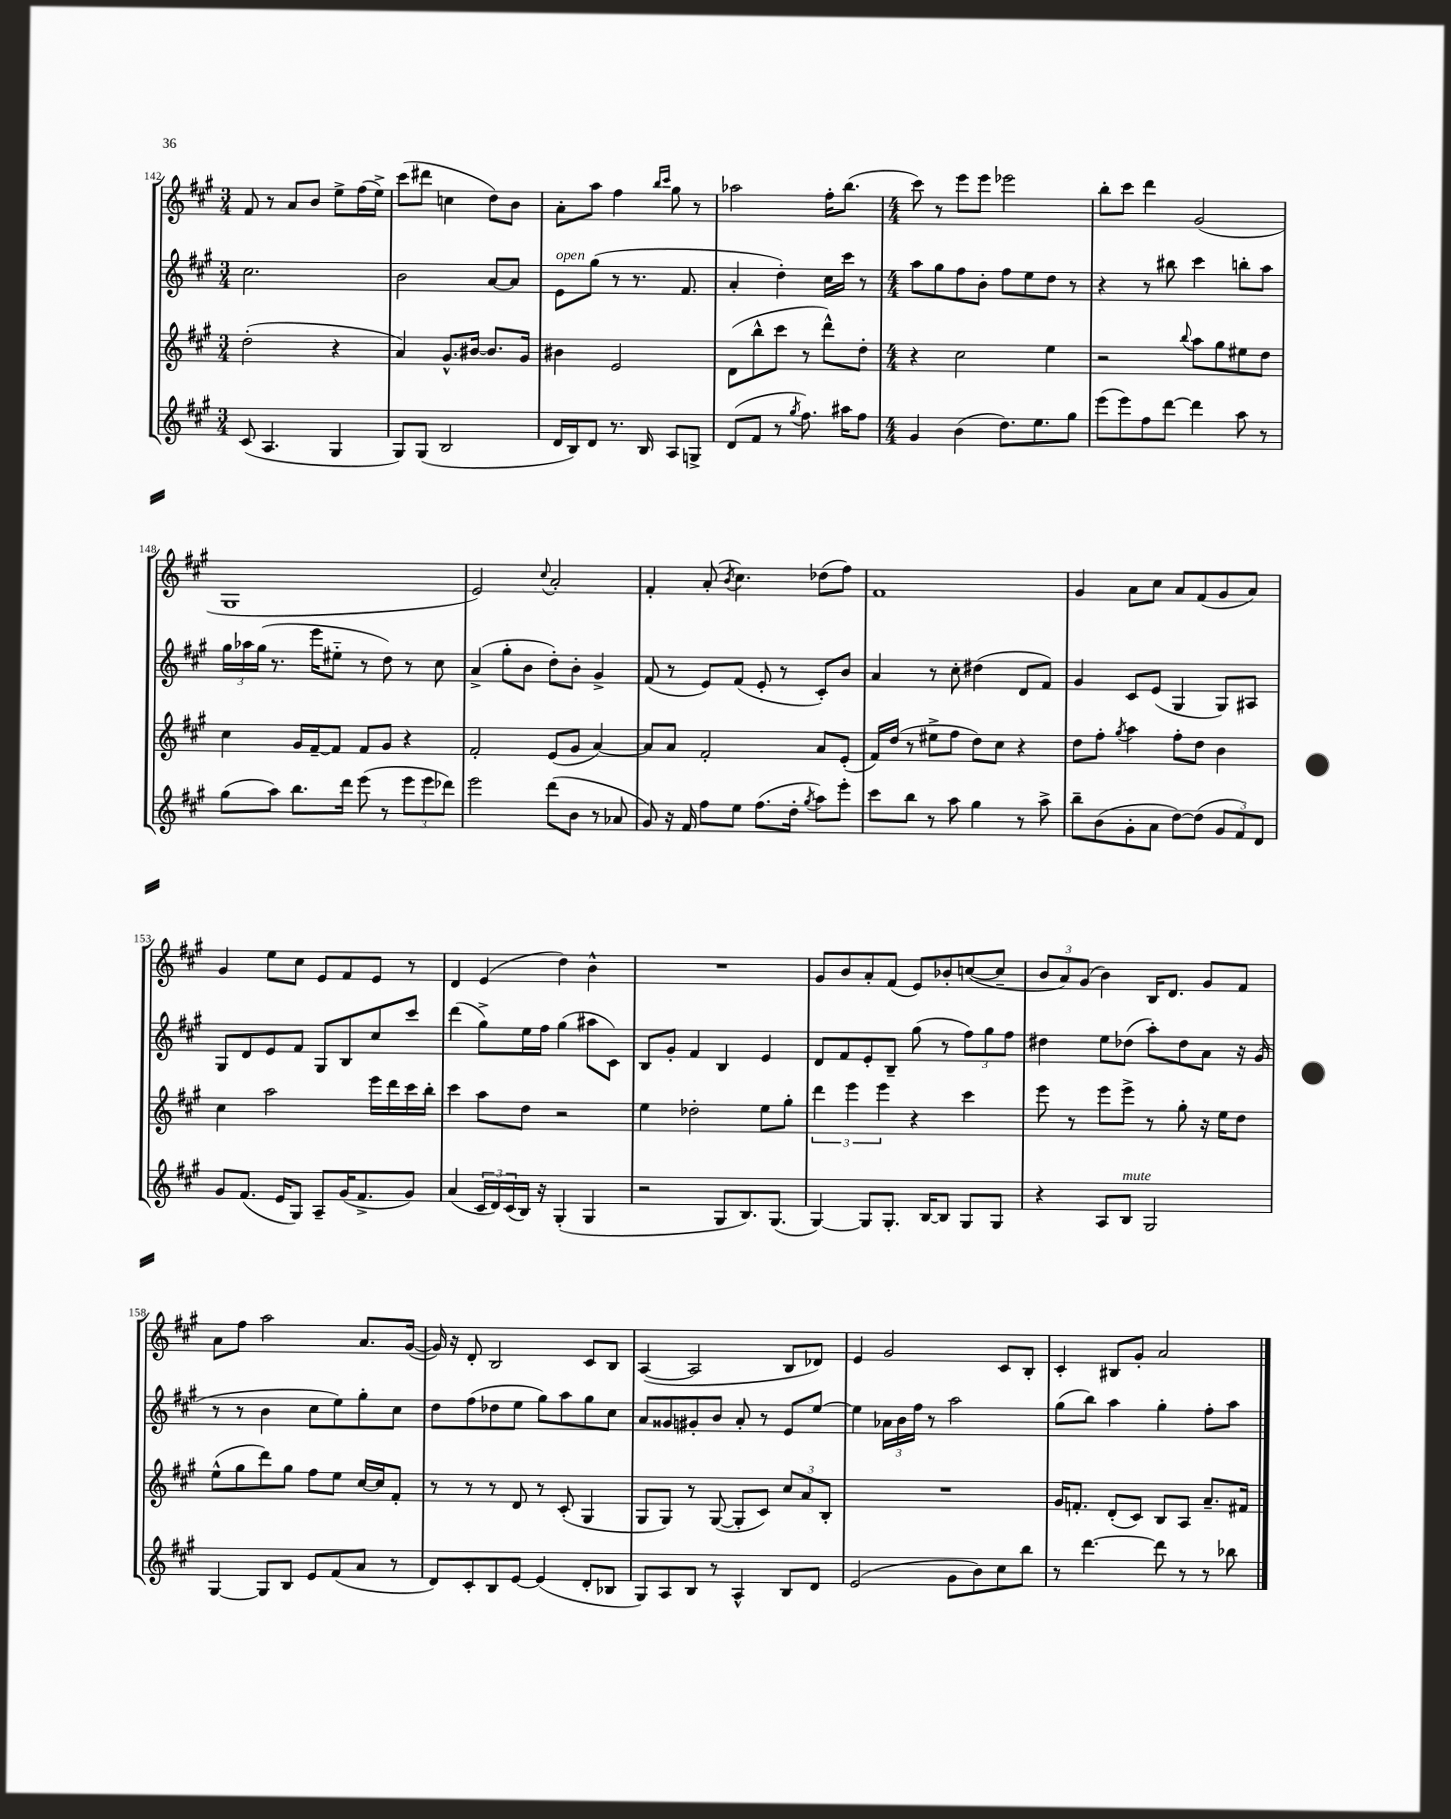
<<
\new StaffGroup <<
\new Staff = "s0" {
    \clef treble \key a \major \numericTimeSignature \time 3/4
    fis'8 r8 a'8 b'8 e''8-> fis''16( e''16->) |
    cis'''8( dis'''8 c''4 d''8) b'8 |
    a'8-. a''8 fis''4 \grace { b''16 cis'''16 } gis''8 r8 |
    aes''2 fis''16-. b''8.( |
    \numericTimeSignature \time 4/4 cis'''8) r8 e'''8 e'''8 ees'''2 |
    b''8-. cis'''8 d'''4 gis'2( |
    gis1 |
    e'2) \appoggiatura { cis''8 } a'2-. |
    fis'4-. a'8-.( \acciaccatura { b'8 } cis''4.) des''8( fis''8) |
    fis'1 |
    gis'4 a'8 cis''8 a'8 fis'8( gis'8 a'8) |
    gis'4 e''8 cis''8 e'8 fis'8 e'8 r8 |
    d'4 e'4( d''4) b'4-^ |
    R1 |
    gis'8 b'8 a'8-. fis'8( e'8) bes'8-. c''8~( c''8-- |
    \tuplet 3/2 { b'8 a'8) gis'8( } b'4) b16 d'8. gis'8 fis'8 |
    a'8 fis''8 a''2 a'8. gis'16~( |
    gis'16) r16 d'8-. b2 cis'8 b8 |
    a4~( a2 b8 des'8) |
    e'4 gis'2 cis'8 b8-. |
    cis'4-. bis8 gis'8-. a'2 \bar "|." |
}
\new Staff = "s1" {
    \clef treble \key a \major \numericTimeSignature \time 3/4
    cis''2. |
    b'2 a'8~ a'8 |
    e'8^\markup { \italic "open" } gis''8( r8 r8. fis'8. |
    a'4-. d''4-.) cis''16 cis'''16 r8 |
    \numericTimeSignature \time 4/4 a''8 gis''8 fis''8 b'8-. fis''8 e''8 d''8 r8 |
    r4 r8 bis''8 cis'''4 b''8-. a''8 |
    \tuplet 3/2 { gis''16 aes''16 gis''16( } r8. e'''16 eis''8-_ r8 d''8) r8 cis''8 |
    a'4->( gis''8-. b'8 d''8-.) b'8-. gis'4-> |
    fis'8( r8 e'8) fis'8( e'8-. r8 cis'8-.) b'8 |
    a'4 r8 cis''8-. dis''4( d'8 fis'8) |
    gis'4 cis'8 e'8( gis4 gis8) ais8 |
    gis8 d'8 e'8 fis'8 gis8 b8 cis''8 cis'''8 |
    d'''4( gis''8->) e''16 fis''16 gis''4( ais''8 cis'8) |
    b8 gis'8-. fis'4 b4 e'4 |
    d'8 fis'8 e'8-. b8-- gis''8( r8 \tuplet 3/2 { fis''8) gis''8 fis''8 } |
    dis''4 e''8 des''8( a''8-.) des''8 a'8 r16 gis'16( |
    r8 r8 b'4 cis''8 e''8) gis''8-. cis''8 |
    d''8 fis''8( des''8 e''8 gis''8) a''8 gis''8 cis''8 |
    a'8 gisis'8 gis'8-. b'8 a'8-. r8 e'8 e''8~ |
    e''4 \tuplet 3/2 { aes'16 b'16 fis''16 } r8 a''2 |
    gis''8( b''8) a''4 gis''4-. fis''8-. a''8 \bar "|." |
}
\new Staff = "s2" {
    \clef treble \key a \major \numericTimeSignature \time 3/4
    d''2-.( r4 |
    a'4) gis'8.-^ bis'16~ bis'8. gis'16 |
    bis'4 e'2 |
    d'8( b''8-^ cis'''8 r8 d'''8-^) d''8-. |
    \numericTimeSignature \time 4/4 r4 cis''2 e''4 |
    r2 \appoggiatura { b''8 } a''8 gis''8 eis''8 d''8 |
    cis''4 gis'16 fis'16~-- fis'8 fis'8 gis'8 r4 |
    fis'2-. e'8( gis'8 a'4~) |
    a'8 a'8 fis'2-. a'8 e'8-.( |
    fis'16) d''16( r8 eis''8-> fis''8 d''8) cis''8 r4 |
    d''8 fis''8-. \acciaccatura { gis''8 } a''4 fis''8-. d''8 b'4 |
    cis''4 a''2 e'''16 d'''16 cis'''16 b''16-. |
    cis'''4 a''8 d''8 r2 |
    e''4 des''2-. e''8 gis''8-. |
    \tuplet 3/2 { d'''4 e'''4 e'''4 } r4 cis'''4 |
    e'''8 r8 e'''8 e'''8-> r8 gis''8-. r16 e''16 d''8 |
    e''8-^( gis''8 d'''8) gis''8 fis''8 e''8 cis''16~ cis''16 fis'8-. |
    r8 r8 r8 d'8 r8 cis'8-.( gis4 |
    gis8 gis8) r8 gis8~( gis8-. cis'8) \tuplet 3/2 { cis''8 a'8 b8-. } |
    R1 |
    gis'16 f'8.-. d'8-.( cis'8) b8 a8 a'8.-- fis'16 \bar "|." |
}
\new Staff = "s3" {
    \clef treble \key a \major \numericTimeSignature \time 3/4
    cis'8( a4. gis4 |
    gis8) gis8( b2 |
    d'16 b16) d'8 r8. b16 a8 g8-> |
    d'8( fis'8 r8 \acciaccatura { gis''8 } fis''8.) ais''16 fis''8 |
    \numericTimeSignature \time 4/4 gis'4 b'4( d''8.) e''8. gis''8 |
    e'''8( e'''8) fis''8 d'''8~ d'''4 a''8 r8 |
    gis''8( a''8) b''8. d'''16 e'''8( r8 \tuplet 3/2 { e'''8 e'''8 des'''8) } |
    e'''2 d'''8( b'8 r8 aes'8 |
    gis'8) r16 fis'16 fis''8 e''8 fis''8.( d''16-. \acciaccatura { gis''8 } a''8) e'''8-. |
    cis'''8 b''8 r8 a''8 gis''4 r8 a''8-> |
    b''8-- b'8( gis'8-. a'8 d''8~) d''8( \tuplet 3/2 { gis'8 fis'8) d'8 } |
    gis'8 fis'8.( e'16 gis8) a8-- gis'16( fis'8.-> gis'8) |
    a'4( \tuplet 3/2 { cis'16 d'16) cis'16( } b16) r16 gis4-.( gis4 |
    r2 gis8 b8.) gis8.( |
    gis4~) gis8 gis8.-. b16~ b8 gis8 gis8 |
    r4 a8 b8^\markup { \italic "mute" } gis2 |
    gis4~ gis8 b8 e'8 fis'8( a'8 r8 |
    d'8) cis'8-. b8 e'8~ e'4( d'8-. bes8 |
    gis8) a8 b8 r8 a4-^ b8 d'8 |
    e'2( gis'8 b'8) cis''8 b''8 |
    r8 d'''4.~ d'''8 r8 r8 bes''8 \bar "|." |
}
>>
>>
\layout { \context { \Score currentBarNumber = #142 } }
